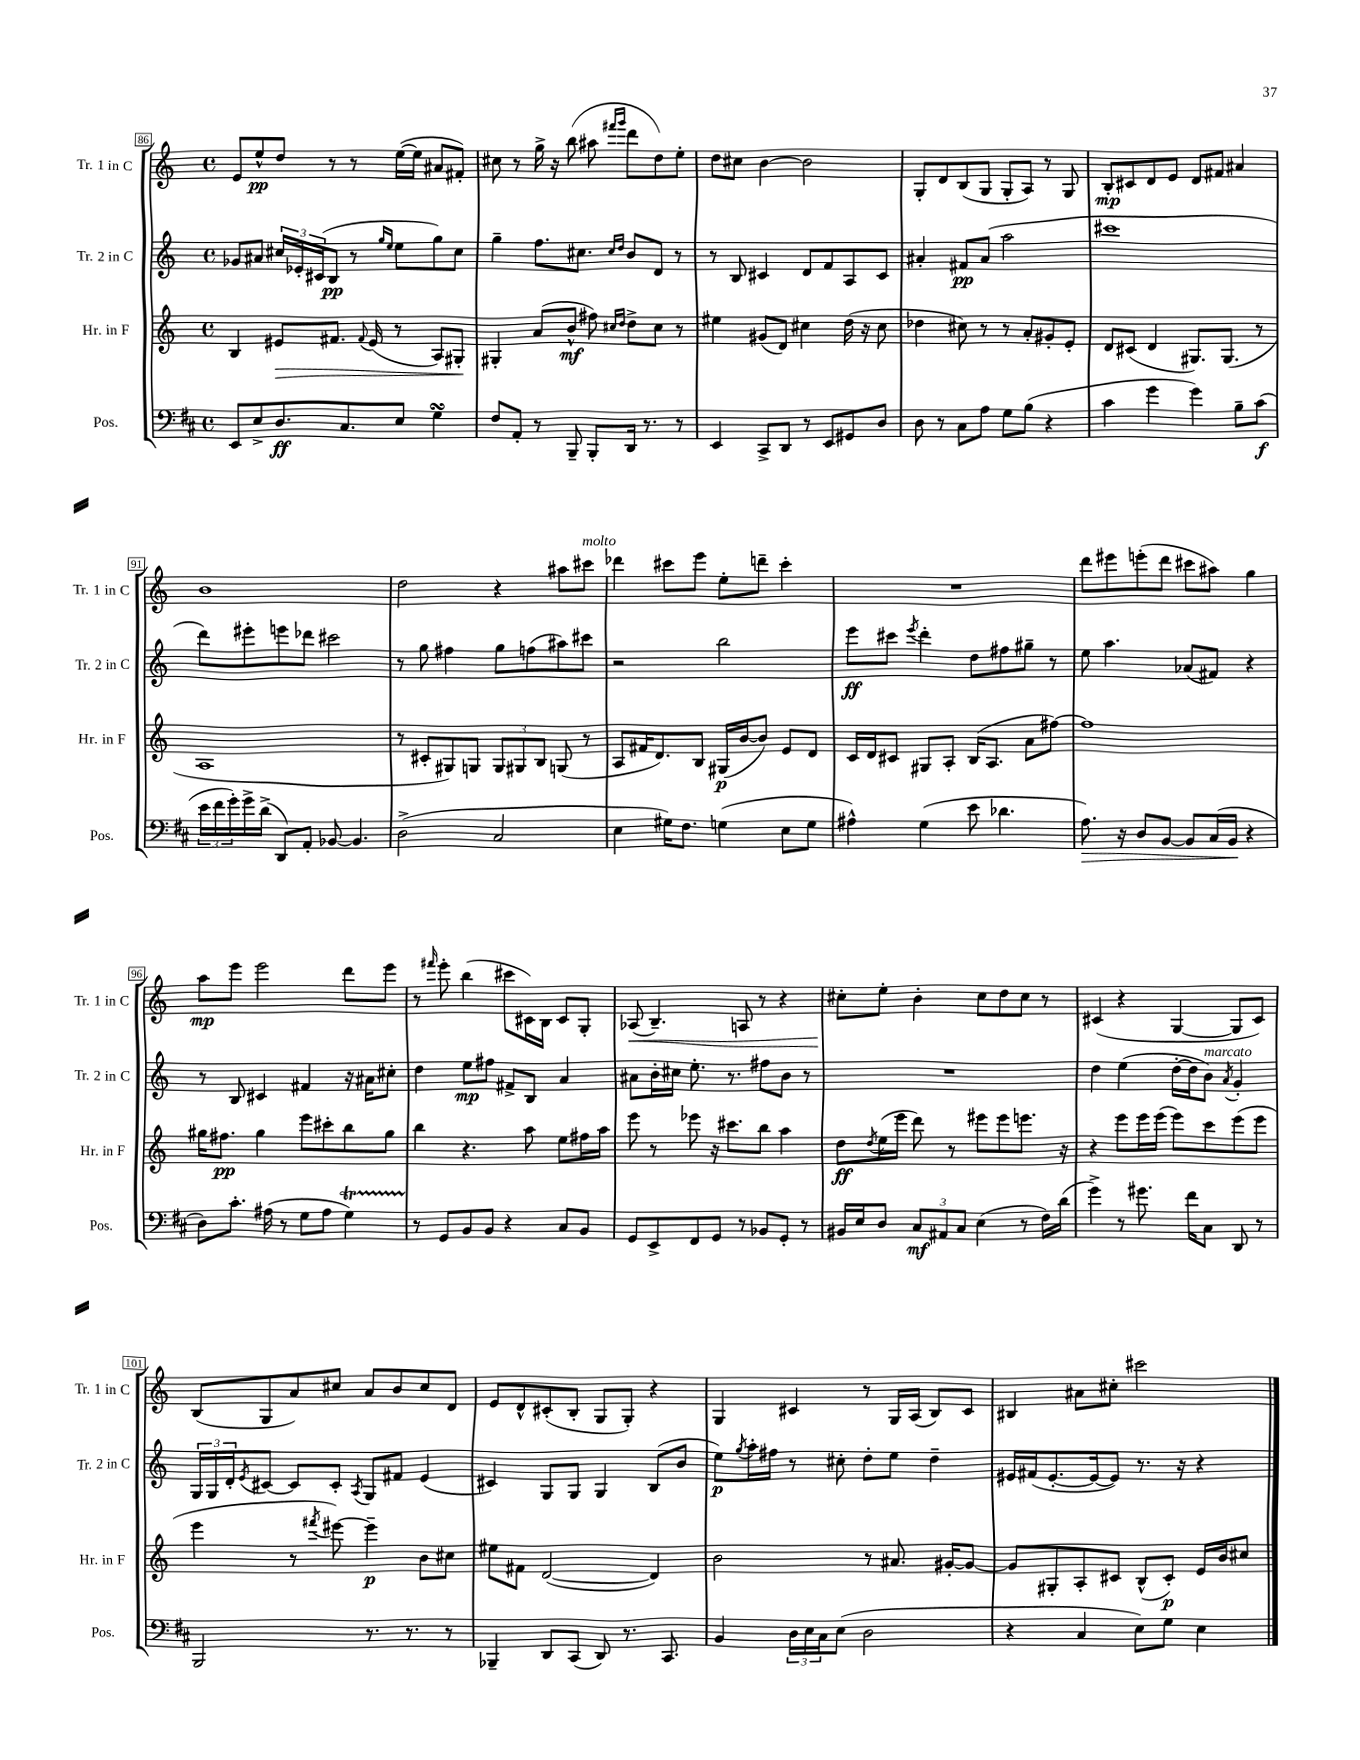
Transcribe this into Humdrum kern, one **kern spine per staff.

**kern	**dynam	**kern	**dynam	**kern	**dynam	**kern	**dynam
*part4	*part4	*part3	*part3	*part2	*part2	*part1	*part1
*staff4	*staff4	*staff3	*staff3	*staff2	*staff2	*staff1	*staff1
*I"Pos.	*	*I"Hr. in F	*	*I"Tr. 2 in C	*	*I"Tr. 1 in C	*
*I'Pos.	*	*I'Hr. in F	*	*I'Tr. 2 in C	*	*I'Tr. 1 in C	*
*clefF4	*	*clefG2	*	*clefG2	*	*clefG2	*
*k[f#c#]	*	*k[]	*	*k[]	*	*k[]	*
*M4/4	*	*M4/4	*	*M4/4	*	*M4/4	*
*met(c)	*	*met(c)	*	*met(c)	*	*met(c)	*
=86	=86	=86	=86	=86	=86	=86	=86
8EE/L	.	4B/	.	8g-X/L	.	8e/L	.
8E^/	.	.	.	8a#X/J	.	8ee^^/	pp
!	!	!	!LO:HP:b	!	!	!	!
8.D/	ff	8e#X/L	>	24cc#X/LL	.	8dd/J	.
.	.	.	.	24e-X'/	.	.	.
.	.	.	.	(24c#X/J	.	.	.
.	.	8.f#X/J	.	8B/J	pp	8r	.
8.C#/	.	.	.	.	.	.	.
.	.	.	.	8r	.	8r	.
.	.	8qqf#/	.	.	.	.	.
.	.	(16e#/	.	.	.	.	.
.	.	.	.	16qqgg/LL	.	.	.
.	.	.	.	16qqee/JJ	.	.	.
8E/J	.	8r	.	8ee\L	.	([16ee\LL	.
.	.	.	.	.	.	16ee\JJ]	.
4GsSSs\	.	8A/L)	.	8gg\)	.	8a#X/L	.
.	.	8G#X'/J	.	8cc#\J	.	8f#X'/J)	.
.	.	.	]	.	.	.	.
=87	=87	=87	=87	=87	=87	=87	=87
8F#/L	.	4G#X'/	.	4gg~\	.	8cc#X\	.
8AA'/J	.	.	.	.	.	8r	.
8r	.	(8a/L	.	8.ff\L	.	16gg^\	.
.	.	.	.	.	.	16r	.
8BBB~/	.	8b^^/J	mf	.	.	(8bb\	.
.	.	.	.	8.cc#X\J	.	.	.
8BBB'/L	.	8ff#X\)	.	.	.	8aa#X\	.
.	.	16qqcc#X/LL	.	16qqcc#/LL	.	16qqfff#X/LL	.
.	.	16qqdd/JJ	.	16qqdd/JJ	.	16qqggg/JJ	.
16DD/Jk	.	8dd^\L	.	8b/L	.	8ddd\L	.
8.r	.	.	.	.	.	.	.
.	.	8cc#\J	.	8d/J	.	8dd\)	.
8r	.	8r	.	8r	.	8ee'\J	.
=88	=88	=88	=88	=88	=88	=88	=88
4EE/	.	4ee#X\	.	8r	.	8dd\L	.
.	.	.	.	8B/	.	8cc#X\J	.
8CC#^/L	.	(8g#X/L	.	4c#X/	.	[4b\	.
8DD/J	.	8d/J)	.	.	.	.	.
8r	.	4cc#X\	.	8d/L	.	2b\]	.
8EE/L	.	.	.	8f/	.	.	.
8GG#X/	.	(16dd\	.	8A/	.	.	.
.	.	16r	.	.	.	.	.
8D/J	.	8cc#\	.	8c#/J	.	.	.
=89	=89	=89	=89	=89	=89	=89	=89
8D\	.	4dd-X\	.	4a#X'/	.	8G'/L	.
8r	.	.	.	.	.	8d/	.
8C#\L	.	8cc#X\)	.	8f#X/L	pp	(8B/	.
8A\J	.	8r	.	(8a#/J	.	8G/J	.
8G\L	.	8r	.	2aa\	.	8G'/L	.
(8B\J	.	8a'/L	.	.	.	8A/J)	.
4r	.	8g#X'/	.	.	.	8r	.
.	.	8e'/J	.	.	.	8G/	.
=90	=90	=90	=90	=90	=90	=90	=90
4c#\	.	8d/L	.	1ccc#X	.	8B'/L	mp
.	.	(8c#X/J	.	.	.	8c#X/	.
4g\	.	4d/	.	.	.	8d/	.
.	.	.	.	.	.	8e/J	.
4g\)	.	8.G#X/L)	.	.	.	8d/L	.
.	.	.	.	.	.	8f#X/J	.
.	.	(8.G#/J	.	.	.	.	.
8B~\L	.	.	.	.	.	4a#X/	.
(8c#\J	f	8r	.	.	.	.	.
!!LO:LB:g=z
=91	=91	=91	=91	=91	=91	=91	=91
24e\LL	.	1A	.	8ddd\L)	.	1b	.
24f#\	.	.	.	.	.	.	.
24g'\)	.	.	.	.	.	.	.
16g^\	.	.	.	8eee#X'\	.	.	.
(16d^\JJ	.	.	.	.	.	.	.
8DD/L)	.	.	.	8eeen\	.	.	.
8AA'/J	.	.	.	8ddd-X\J	.	.	.
[8BB-X/	.	.	.	2ccc#X\	.	.	.
4.BB-/]	.	.	.	.	.	.	.
=92	=92	=92	=92	=92	=92	=92	=92
(2D^\	.	8r	.	8r	.	2dd\	.
.	.	8c#X'/L	.	8gg\	.	.	.
.	.	8G#X/)	.	4ff#X\	.	.	.
.	.	8Gn/J	.	.	.	.	.
2C#/	.	12G/L	.	8gg\L	.	4r	.
.	.	12G#X/	.	.	.	.	.
.	.	.	.	(8ffn\	.	.	.
.	.	12B/J	.	.	.	.	.
.	.	(8Gn/	.	8aa#X\)	.	8aa#X\L	.
!	!	!	!	!	!	!LO:TX:a:i:t=molto	!
.	.	8r	.	8ccc#X\J	.	8ccc#X\J	.
=93	=93	=93	=93	=93	=93	=93	=93
4E\	.	8A/L	.	2r	.	4ddd-X\	.
.	.	16f#X/K	.	.	.	.	.
.	.	8.d/)	.	.	.	.	.
16G#X\KL)	.	.	.	.	.	8ccc#X\L	.
8.F#\J	.	.	.	.	.	.	.
.	.	8B/J	.	.	.	8eee\J	.
(4Gn\	.	(16G#X/LL	p	2bb\	.	8ee'\L	.
.	.	[16b/J	.	.	.	.	.
.	.	8b/J])	.	.	.	8dddn~\J	.
8E\L	.	8e/L	.	.	.	4ccc#'\	.
8G\J	.	8d/J	.	.	.	.	.
=94	=94	=94	=94	=94	=94	=94	=94
4A#X^^\)	.	16c/LL	.	8eee\L	ff	1r	.
.	.	16d/J	.	.	.	.	.
.	.	8c#X/J	.	8ccc#X\J	.	.	.
.	.	.	.	8qeee/	.	.	.
(4G\	.	8G#X/L	.	4ddd'\	.	.	.
.	.	8A'/J	.	.	.	.	.
8e\	.	(16B/KL	.	8dd\L	.	.	.
.	.	8.A/J	.	.	.	.	.
4.d-X\	.	.	.	8ff#X\	.	.	.
.	.	8a\L	.	8gg#X~\J	.	.	.
.	.	[8ff#X\J)	.	8r	.	.	.
=95	=95	=95	=95	=95	=95	=95	=95
!	!LO:HP:b	!	!	!	!	!	!
8.A\)	>	1ff#]	.	8ee\	.	8ddd\L	.
.	.	.	.	4.aa\	.	8eee#X\	.
16r	.	.	.	.	.	.	.
8D/L	.	.	.	.	.	(8eeen'\	.
[8BB/J	.	.	.	.	.	8ddd\J	.
8BB/L]	.	.	.	(8a-X/L	.	8ccc#X\L	.
(16C#/L	.	.	.	8f#X/J)	.	8aa#X\J)	.
16BB/JJ	.	.	.	.	.	.	.
4r	]	.	.	4r	.	4gg\	.
!!LO:LB:g=z
=96	=96	=96	=96	=96	=96	=96	=96
8D\L)	.	16gg#X\KL	.	8r	.	8aa\L	mp
.	.	8.ff#X\J	pp	.	.	.	.
8.c#'\J	.	.	.	8B/	.	8eee\J	.
.	.	4gg#\	.	4c#X/	.	2eee\	.
(16A#X\	.	.	.	.	.	.	.
8r	.	.	.	.	.	.	.
8G\L	.	8eee\L	.	4f#X/	.	.	.
8A#\J	.	8ccc#X'\	.	.	.	.	.
4GT\)	.	8bb\	.	16r	.	8ddd\L	.
.	.	.	.	16a#X\KL	.	.	.
.	.	8gg#\J	.	8cc#X'\J	.	8eee\J	.
=97	=97	=97	=97	=97	=97	=97	=97
8r	.	4bb\	.	4dd\	.	8r	.
.	.	.	.	.	.	16qqfff#X/	.
8GG/L	.	.	.	.	.	8eee'\	.
8BB/	.	4.r	.	8ee\L	mp	(4bb\	.
8BB/J	.	.	.	8ff#X\J	.	.	.
4r	.	.	.	8f#X^/L	.	8ccc#X\L	.
.	.	8aa\	.	8B/J	.	16c#X\L)	.
.	.	.	.	.	.	16B\JJ	.
8C#/L	.	8ee\L	.	4a/	.	8c#/L	.
8BB/J	.	16ff#X\L	.	.	.	8G'/J	.
.	.	16aa\JJ	.	.	.	.	.
=98	=98	=98	=98	=98	=98	=98	=98
!	!	!	!	!	!	!	!LO:HP:b
8GG/L	.	8eee\	.	8a#X\L	.	(8A-X/	<
8EE^/	.	8r	.	16b'\L	.	4.B~/)	.
.	.	.	.	16cc#X\JJ	.	.	.
8FF#/	.	8eee-X\	.	8.ee'\	.	.	.
8GG/J	.	16r	.	.	.	.	.
.	.	8.ccc#X\L	.	8.r	.	.	.
8r	.	.	.	.	.	8An/	.
8BB-X/L	.	8bb\J	.	8ff#X\L	.	8r	.
8GG'/J	.	4aa\	.	8b\J	.	4r	.
8r	.	.	.	8r	.	.	.
=99	=99	=99	=99	=99	=99	=99	=99
16BB#X/LL	.	8dd\L	ff	1r	.	8cc#X'\L	.
16E/J	.	.	.	.	.	.	.
.	.	8qdd/	.	.	.	.	.
8D/J	.	(16ee\L	.	.	.	8ee'\J	[
.	.	16eee\JJ	.	.	.	.	.
12C#/L	mf	8ddd\)	.	.	.	4b'\	.
12AA#X/	.	.	.	.	.	.	.
.	.	8r	.	.	.	.	.
12C#/J	.	.	.	.	.	.	.
(4E\	.	8eee#X\L	.	.	.	8cc#\L	.
.	.	8eee#\	.	.	.	8dd\	.
8r	.	8.eeen\J	.	.	.	8cc#\J	.
16F#\LL)	.	.	.	.	.	8r	.
(16d\JJ	.	16r	.	.	.	.	.
=100	=100	=100	=100	=100	=100	=100	=100
4g^\)	.	4r	.	4dd\	.	(4c#X/	.
8r	.	8eee\L	.	(4ee\	.	4r	.
8.g#X\	.	16eee\L	.	.	.	.	.
.	.	(16eee\JJ	.	.	.	.	.
.	.	8eee\L)	.	[16dd'\LL	.	[4G/	.
16f#\KL	.	.	.	16dd\J]	.	.	.
!	!	!	!	!LO:TX:a:i:t=marcato	!	!	!
8C#\J	.	8ccc\	.	8b\J)	.	.	.
.	.	.	.	8qa/	.	.	.
8DD/	.	(8eee\	.	4g'/	.	8G/L]	.
8r	.	8eee\J	.	.	.	8c#/J)	.
!!LO:LB:g=z
=101	=101	=101	=101	=101	=101	=101	=101
2BBB/	.	4eee\	.	24G/LL	.	(8B/L	.
.	.	.	.	24G/	.	.	.
.	.	.	.	24d'/J	.	.	.
.	.	.	.	8qe/	.	.	.
.	.	.	.	[8c#X/J	.	8G/	.
.	.	8r	.	8c#/L]	.	8a/)	.
.	.	8qfff#X/	.	.	.	.	.
.	.	[8eee#X\)	.	8c#'/J	.	8cc#X/J	.
.	.	.	.	8qA/	.	.	.
8.r	.	4eee#~\]	p	8G/L	.	8a/L	.
.	.	.	.	8f#X/J	.	8b/	.
8.r	.	.	.	.	.	.	.
.	.	8b\L	.	(4e/	.	8cc#/	.
8r	.	8cc#X\J	.	.	.	8d/J	.
=102	=102	=102	=102	=102	=102	=102	=102
4BBB-X~/	.	8ee#X\L	.	4c#X/)	.	8e/L	.
.	.	8f#X\J	.	.	.	8d^^/	.
8DD/L	.	([2d/	.	8G/L	.	(8c#X'/	.
(8CC#/J	.	.	.	8G/J	.	8B'/J	.
8DD/)	.	.	.	4G/	.	8G/L	.
8.r	.	.	.	.	.	8G'/J)	.
.	.	4d/])	.	(8B/L	.	4r	.
8.CC#/	.	.	.	.	.	.	.
.	.	.	.	8b/J	.	.	.
=103	=103	=103	=103	=103	=103	=103	=103
4BB/	.	2b\	.	8ee\L)	p	4G/	.
.	.	.	.	8qgg/	.	.	.
.	.	.	.	16aa'\L	.	.	.
.	.	.	.	16ff#X\JJ	.	.	.
24D\LL	.	.	.	8r	.	4c#X/	.
24E\	.	.	.	.	.	.	.
24C#\J	.	.	.	.	.	.	.
(8E\J	.	.	.	8cc#X'\	.	.	.
2D\	.	8r	.	8dd'\L	.	8r	.
.	.	8.a#X/	.	8ee\J	.	16G/LL	.
.	.	.	.	.	.	(16A/JJ	.
.	.	.	.	4dd~\	.	8B/L)	.
.	.	[16g#X'/KL	.	.	.	.	.
.	.	8g#/J_	.	.	.	8c#/J	.
=104	=104	=104	=104	=104	=104	=104	=104
4r	.	8g#/L]	.	16e#X/LL	.	4B#X/	.
.	.	.	.	(16f#X/J	.	.	.
.	.	8G#X'/	.	[8.e#'/	.	.	.
4C#/	.	8A'/	.	.	.	8a#X\L	.
.	.	.	.	16e#/k_	.	.	.
.	.	8c#X/J	.	8e#/J])	.	8cc#X'\J	.
8E\L)	.	(8B^^/L	.	8.r	.	2ccc#X\	.
8G\J	.	8c#'/J)	p	.	.	.	.
.	.	.	.	16r	.	.	.
4E\	.	16e/LL	.	4r	.	.	.
.	.	16b/J	.	.	.	.	.
.	.	8cc#X/J	.	.	.	.	.
==	==	==	==	==	==	==	==
*-	*-	*-	*-	*-	*-	*-	*-
